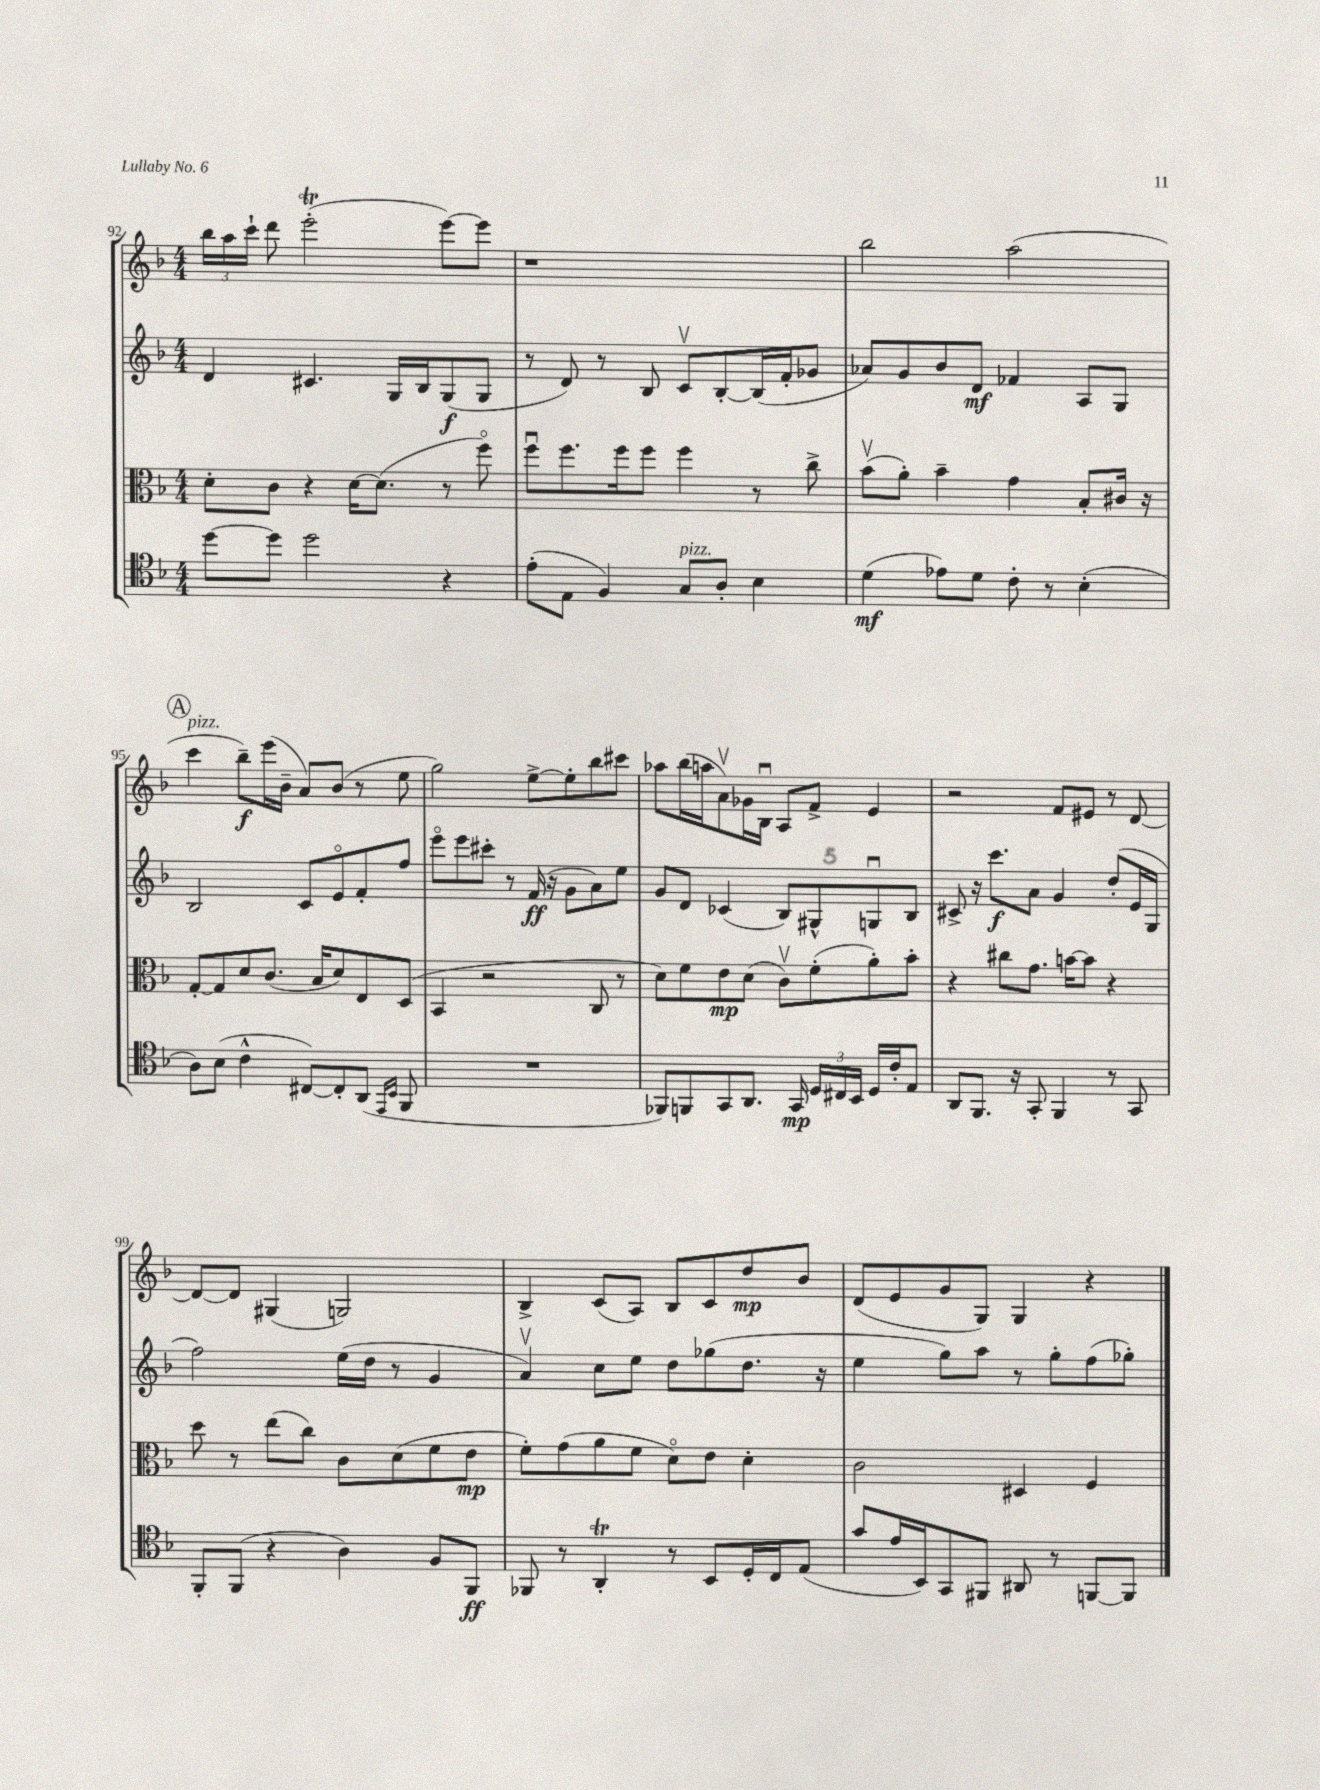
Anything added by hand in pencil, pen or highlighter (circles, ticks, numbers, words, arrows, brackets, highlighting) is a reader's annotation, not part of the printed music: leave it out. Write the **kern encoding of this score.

**kern	**dynam	**kern	**dynam	**kern	**dynam	**kern	**dynam
*part4	*part4	*part3	*part3	*part2	*part2	*part1	*part1
*staff4	*staff4	*staff3	*staff3	*staff2	*staff2	*staff1	*staff1
*clefC4	*	*clefC3	*	*clefG2	*	*clefG2	*
*k[b-]	*	*k[b-]	*	*k[b-]	*	*k[b-]	*
*M4/4	*	*M4/4	*	*M4/4	*	*M4/4	*
=92	=92	=92	=92	=92	=92	=92	=92
[8dd\L	.	8d'\L	.	4d/	.	24bb-\LL	.
.	.	.	.	.	.	24aa\	.
.	.	.	.	.	.	24ccc`\JJ	.
8dd\J]	.	8c\J	.	.	.	8ddd\	.
2dd\	.	4r	.	4.c#X/	.	(2eeet'\	.
.	.	[16d\KL	.	.	.	.	.
.	.	(8.d\J]	.	.	.	.	.
.	.	.	.	16G/LL	.	.	.
.	.	.	.	16B-/J	.	.	.
4r	.	8r	.	(8G/	f	[8eee\L)	.
.	.	8ff\)	.	8G/J	.	8eee\J]	.
=93	=93	=93	=93	=93	=93	=93	=93
(8e'\L	.	8ffu\L	.	8r	.	1r	.
8E\J	.	8.ff\	.	8d/)	.	.	.
4F/)	.	.	.	8r	.	.	.
.	.	16ff\k	.	.	.	.	.
.	.	8ff\J	.	8B-/	.	.	.
!LO:TX:a:i:t=pizz.	!	!	!	!	!	!	!
8G/L	.	4ff\	.	8cv/L	.	.	.
8A'/J	.	.	.	[8B-'/	.	.	.
4B-\	.	8r	.	(16B-/L]	.	.	.
.	.	.	.	16f'/J	.	.	.
.	.	8cc^\	.	8g-X/J	.	.	.
=94	=94	=94	=94	=94	=94	=94	=94
(4d\	mf	(8b-v\L	.	8a-X/L)	.	2bb-\	.
.	.	8a'\J)	.	8g/	.	.	.
8e-X\L)	.	4b-~\	.	8b-/	.	.	.
8d\J	.	.	.	8d/J	mf	.	.
8c'\	.	4g\	.	4f-X/	.	(2aa\	.
8r	.	.	.	.	.	.	.
(4B-'\	.	8B-'/L	.	8A/L	.	.	.
.	.	16c#X/Jk	.	8G/J	.	.	.
.	.	16r	.	.	.	.	.
!!LO:LB:g=z
!!LO:REH:place=s1:t=A
=95	=95	=95	=95	=95	=95	=95	=95
!	!	!	!	!	!	!LO:TX:a:i:t=pizz.	!
8A\L)	.	[8G'/L	.	2B-/	.	4ccc\	.
(8B-\J	.	8G/]	.	.	.	.	.
4c^^\	.	8d/	.	.	.	8bb-~\L)	f
.	.	(8.c/J	.	.	.	(16eee\L	.
.	.	.	.	.	.	16b-~\JJ	.
[8C#X/L)	.	.	.	8c/L	.	8a/L)	.
.	.	16B-/KL	.	.	.	.	.
8C#'/]	.	8d/)	.	8e/	.	(8b-/J	.
(8AA/J	.	8E/	.	8f'/	.	8r	.
16qqEE/LL	.	.	.	.	.	.	.
16qqBB-/JJ	.	.	.	.	.	.	.
8FF/	.	(8D/J	.	8ff/J	.	8ee\	.
=96	=96	=96	=96	=96	=96	=96	=96
1r	.	4BB-/	.	8eee\L	.	2gg\)	.
.	.	.	.	8eee\	.	.	.
.	.	2r	.	8ccc#X'\J	.	.	.
.	.	.	.	8r	.	.	.
.	.	.	.	(16f/	ff	[8ee^\L	.
.	.	.	.	16r	.	.	.
.	.	.	.	8g\L	.	8ee'\]	.
.	.	8C/	.	8a\)	.	8bb-\	.
.	.	8r	.	8ee\J	.	8ccc#X\J	.
=97	=97	=97	=97	=97	=97	=97	=97
8FF-X/L)	.	8d\L)	.	8g/L	.	8aa-X\L	.
8FFn/	.	8f\	.	8d/J	.	(16bb-\L	.
.	.	.	.	.	.	16aan\J	.
8GG/	.	8e\	mp	(4c-X/	.	8av\)	.
8.AA/J	.	(8d\J	.	.	.	16g-X\L	.
.	.	.	.	.	.	16B-u\JJ	.
.	.	8cv\L)	.	8B-/L)	.	8A/L	.
16GG/	mp	.	.	.	.	.	.
24D/LL	.	(8f'\	.	8G#X^^/	.	8f^/J	.
24C#X/	.	.	.	.	.	.	.
24BB-/JJ	.	.	.	.	.	.	.
16D/LL	.	8a'\)	.	8Gnu/	.	4e/	.
16c'/J	.	.	.	.	.	.	.
8E/J	.	8b-'\J	.	8B-/J	.	.	.
=98	=98	=98	=98	=98	=98	=98	=98
8AA/L	.	4r	.	8c#X^/	.	2r	.
8.FF/J	.	.	.	16r	.	.	.
.	.	.	.	8.ccc\L	f	.	.
.	.	8cc#X\L	.	.	.	.	.
16r	.	.	.	.	.	.	.
8GG'/	.	8.g\J	.	8a\J	.	.	.
4FF/	.	.	.	4g/	.	8f/L	.
.	.	[16bn\KL	.	.	.	.	.
.	.	8b\J]	.	.	.	8e#X/J	.
8r	.	4r	.	(8dd'/L	.	8r	.
8GG/	.	.	.	16e/L	.	[8d/	.
.	.	.	.	16G/JJ	.	.	.
!!LO:LB:g=z
=99	=99	=99	=99	=99	=99	=99	=99
8FF'/L	.	8dd\	.	2ff\)	.	8d/L_	.
(8FF/J	.	8r	.	.	.	8d/J]	.
4r	.	(8ee\L	.	.	.	(4G#X/	.
.	.	8cc\J)	.	.	.	.	.
4A\)	.	8c\L	.	(16ee\LL	.	2Gn/)	.
.	.	.	.	16dd\JJ	.	.	.
.	.	(8d\	.	8r	.	.	.
8F/L	.	8f\	.	4g/	.	.	.
8FF/J	ff	8e\J	mp	.	.	.	.
=100	=100	=100	=100	=100	=100	=100	=100
8FF-X/	.	8f'\L)	.	4av/)	.	4B-^/	.
8r	.	(8g\	.	.	.	.	.
4AAt'/	.	8a\	.	8cc\L	.	(8c/L	.
.	.	8f\J	.	8ee\J	.	8A/J)	.
8r	.	8d\L)	.	8dd\L	.	8B-/L	.
8BB-/L	.	8e\J	.	(8gg-X\	.	8c/	.
16D'/L	.	4d'\	.	8.dd\J	.	8dd/	mp
16C/J	.	.	.	.	.	.	.
(8E/J	.	.	.	.	.	8b-/J	.
.	.	.	.	16r	.	.	.
=101	=101	=101	=101	=101	=101	=101	=101
8g/L	.	2c\	.	4ee\	.	(8d/L	.
16e/L	.	.	.	.	.	8e/	.
16BB-/J)	.	.	.	.	.	.	.
8GG/	.	.	.	8gg\L)	.	8g/	.
8FF#X/J	.	.	.	8aa\J	.	8G/J)	.
8AA#X/	.	4D#X/	.	8r	.	4G/	.
8r	.	.	.	8gg'\L	.	.	.
[8FFn/L	.	4F/	.	(8ff\	.	4r	.
8FF/J]	.	.	.	8gg-X'\J)	.	.	.
==	==	==	==	==	==	==	==
*-	*-	*-	*-	*-	*-	*-	*-
